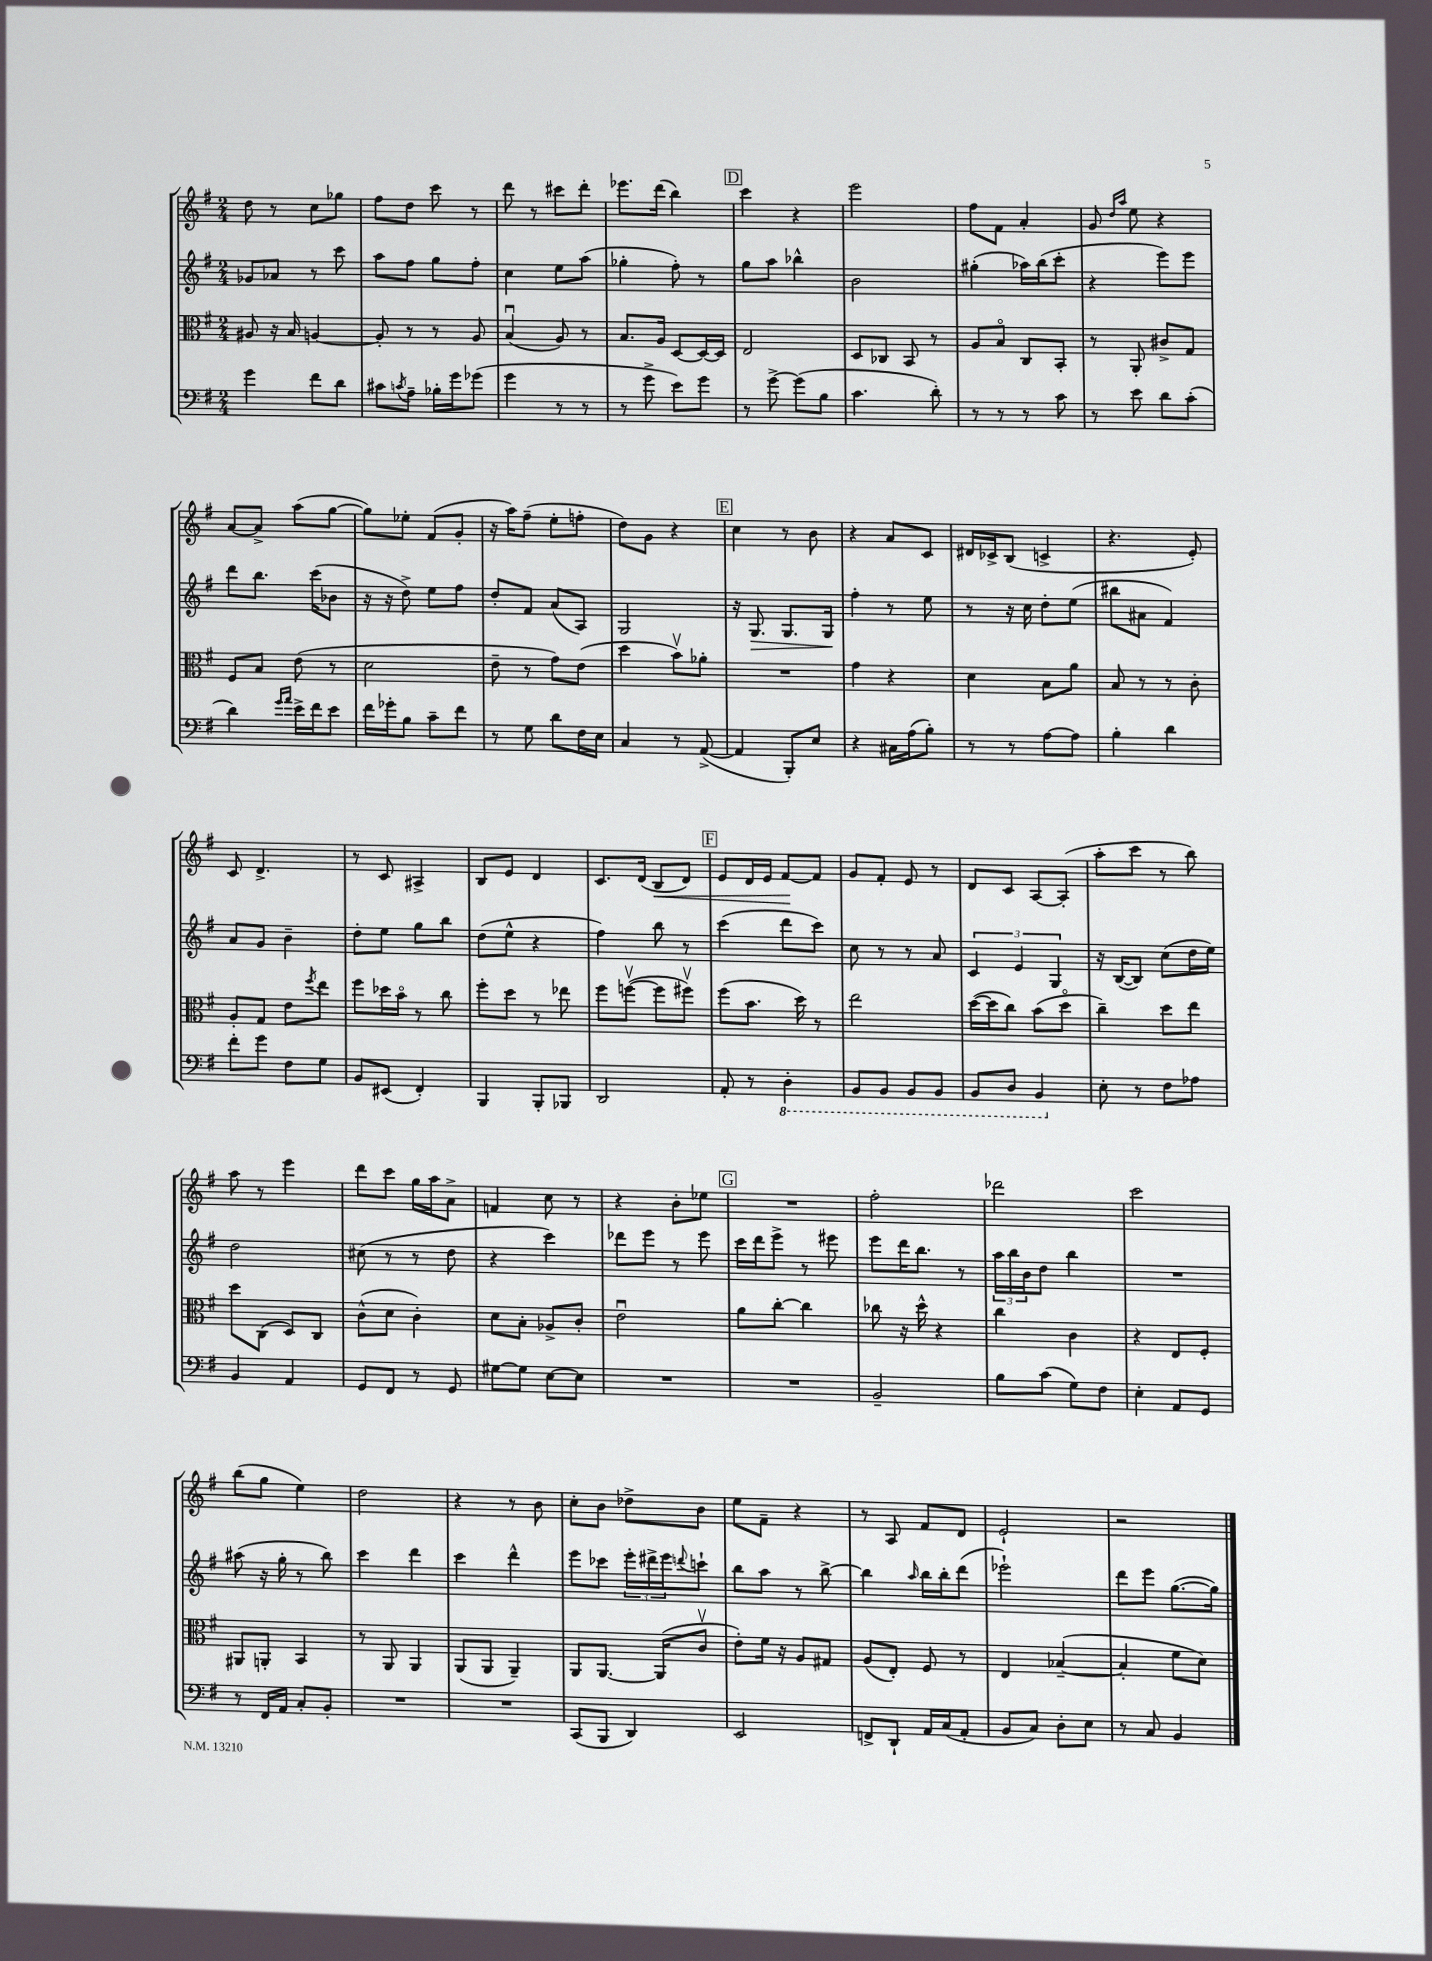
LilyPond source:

<<
\new StaffGroup <<
\new Staff = "s0" {
    \clef treble \key g \major \numericTimeSignature \time 2/4
    d''8 r8 c''8 ges''8 |
    fis''8 d''8 c'''8 r8 |
    d'''8 r8 cis'''8 d'''8-. |
    ees'''8. d'''16( b''4) |
    \mark \markup { \box "D" } c'''4 r4 |
    e'''2 |
    fis''8 fis'8 a'4-. |
    g'8 \grace { d''16 a''16 } e''8 r4 |
    a'8~ a'8-> a''8( g''8~ |
    g''8) ees''8-. fis'8( g'8-. |
    r16 a''16) fis''8--( e''8-. f''8-. |
    d''8) g'8 r4 |
    \mark \markup { \box "E" } c''4 r8 b'8 |
    r4 a'8 c'8 |
    dis'16 ces'16-> b8( c'4-> |
    r4. e'8-.) |
    c'8 d'4.-> |
    r8 c'8 ais4-> |
    b8 e'8 d'4 |
    c'8. d'16( b8\< d'8) |
    \mark \markup { \box "F" } e'8 d'16 e'16 fis'8~\! fis'8 |
    g'8 fis'8-. e'8 r8 |
    d'8 c'8 a8~ a8-.( |
    a''8-. c'''8 r8 b''8) |
    a''8 r8 e'''4 |
    d'''8 c'''8 g''16 a''16 a'8-> |
    f'4 c''8 r8 |
    r4 b'8-. ees''8 |
    \mark \markup { \box "G" } R2 |
    fis''2-. |
    des'''2 |
    c'''2 |
    b''8( g''8 e''4) |
    d''2 |
    r4 r8 b'8 |
    c''8-. b'8 des''8-> b'8 |
    e''8 fis'8-- r4 |
    r8 a8 fis'8 d'8 |
    e'2-! |
    r2 \bar "|." |
}
\new Staff = "s1" {
    \clef treble \key g \major \numericTimeSignature \time 2/4
    ges'8 aes'8 r8 c'''8 |
    a''8 fis''8 g''8 fis''8-. |
    c''4 e''8 a''8( |
    ges''4-. fis''8-.) r8 |
    \mark \markup { \box "D" } g''8 a''8 bes''4-^ |
    b'2 |
    gis''4-.( aes''16) b''16( c'''8-. |
    r4 e'''8) e'''8 |
    d'''8 b''8. c'''16( bes'8 |
    r16 r16 d''8->) e''8 fis''8 |
    d''8-. fis'8 a'8( a8) |
    g2 |
    \mark \markup { \box "E" } r16 g8.\> g8. g16\! |
    fis''4-. r8 e''8 |
    r8 r16 c''16 d''8-. e''8( |
    bis''8 ais'8 fis'4) |
    a'8 g'8 b'4-- |
    d''8-. e''8 g''8 b''8 |
    d''8( e''8-^ r4 |
    fis''4) b''8 r8 |
    \mark \markup { \box "F" } c'''4( d'''8 c'''8) |
    c''8 r8 r8 a'8 |
    \tuplet 3/2 { c'4 e'4 g4 } |
    r16 b16~( b8) c''8( d''16 e''16) |
    d''2 |
    cis''8( r8 r8 d''8 |
    r4 c'''4) |
    des'''8 e'''8 r8 e'''8 |
    \mark \markup { \box "G" } c'''16 d'''16 e'''8-> r8 eis'''8 |
    e'''8 d'''16 b''8. r8 |
    \tuplet 3/2 { a''16 b''16 b'16 } d''8 b''4 |
    R2 |
    ais''8( r16 g''16-. r8 b''8) |
    c'''4 d'''4 |
    c'''4 d'''4-^ |
    e'''8 ces'''8 \tuplet 3/2 { e'''16-. dis'''16-> e'''16 } \appoggiatura { d'''8 } c'''8-! |
    b''8 a''8 r8 b''8~-> |
    b''4 \grace { a''16 } b''16 b''16-. d'''8( |
    ees'''2-!) |
    d'''8 e'''8 g''8.~( g''16) \bar "|." |
}
\new Staff = "s2" {
    \clef alto \key g \major \numericTimeSignature \time 2/4
    ais8 r16 b16 a4~ |
    a8-. r8 r8 a8 |
    b4\downbow( a8) r8 |
    b8. a16 d8~ d16~ d16 |
    \mark \markup { \box "D" } e2 |
    d8 ces8 b,8 r8 |
    a8 b8\flageolet c8 b,8-. |
    r8 a,8-. cis'8-> g8 |
    fis8 b8 e'8( r8 |
    d'2 |
    e'8-- r8 g'8) e'8( |
    d''4 b'8\upbow) aes'8-. |
    \mark \markup { \box "E" } R2 |
    g'4 r4 |
    d'4 b8 a'8 |
    b8 r8 r8 c'8-. |
    a8-. g8 e'8 \acciaccatura { fis''8 } e''8 |
    fis''8 des''16 b'16\flageolet r8 c''8 |
    fis''8-. d''8 r8 ees''8 |
    fis''8 f''8~\upbow( f''8 fis''8\upbow) |
    \mark \markup { \box "F" } fis''8( b'8. d''16) r8 |
    e''2 |
    d''16~( d''16 c''8) b'8( d''8\flageolet |
    c''4--) d''8 e''8 |
    d''8 c8( d8) c8 |
    c'8-^( d'8 c'4-.) |
    d'8 b8-. aes8-> c'8-. |
    e'2\downbow |
    \mark \markup { \box "G" } a'8 c''8~-. c''4 |
    ces''8 r16 d''16-^ r4 |
    c''4 c'4 |
    r4 e8 fis8-. |
    ais,8 a,8-. b,4 |
    r8 a,8 a,4 |
    a,8( a,8 a,4--) |
    a,8 a,8.~ a,16( c'8\upbow |
    e'8-.) fis'16 r16 a8 gis8 |
    a8( e8-.) fis8 r8 |
    e4 bes4~--( |
    bes4-. fis'8 d'8) \bar "|." |
}
\new Staff = "s3" {
    \clef bass \key g \major \numericTimeSignature \time 2/4
    g'4 fis'8 d'8 |
    cis'8 \acciaccatura { c'8 } a8-- bes16-. g'16 ges'8( |
    g'4 r8 r8 |
    r8 g'8-> e'8) g'8 |
    \mark \markup { \box "D" } r8 g'8~-> g'8( b8 |
    c'4. d'8-.) |
    r8 r8 r8 c'8 |
    r8 e'8 d'8 c'8-.( |
    d'4) \grace { g'16 a'16 } e'16-> fis'16 e'8 |
    fis'16 ges'16-. b8 c'8-- fis'8 |
    r8 g8 d'8 fis16 e16 |
    c4 r8 a,8~->( |
    \mark \markup { \box "E" } a,4 b,,8-.) e8 |
    r4 cis16 a16( b8-.) |
    r8 r8 a8~ a8 |
    b4-. d'4 |
    fis'8-. g'8 fis8 g8 |
    b,8 eis,8( fis,4-.) |
    b,,4 b,,8-. bes,,8 |
    d,2 |
    \mark \markup { \box "F" } a,8-. r8 \ottava #-1 d,4-. |
    b,,8 b,,8 b,,8 b,,8 |
    b,,8 d,8 b,,4 \ottava #0 |
    e8-. r8 fis8 aes8 |
    b,4 a,4 |
    g,8 fis,8 r8 g,8 |
    gis8~ gis8 e8~ e8 |
    R2 |
    \mark \markup { \box "G" } R2 |
    b,2-- |
    b8 c'8( g8) fis8 |
    e4-. a,8 g,8 |
    r8 fis,16 a,16 c8-. b,8-. |
    R2 |
    R2 |
    c,8( b,,8 d,4) |
    e,2 |
    f,8-> d,8-! a,16 c16( a,8-. |
    b,8 c8) d8-. e8 |
    r8 c8 b,4 \bar "|." |
}
>>
>>
\layout { \context { \Score \remove "Bar_number_engraver" } }
